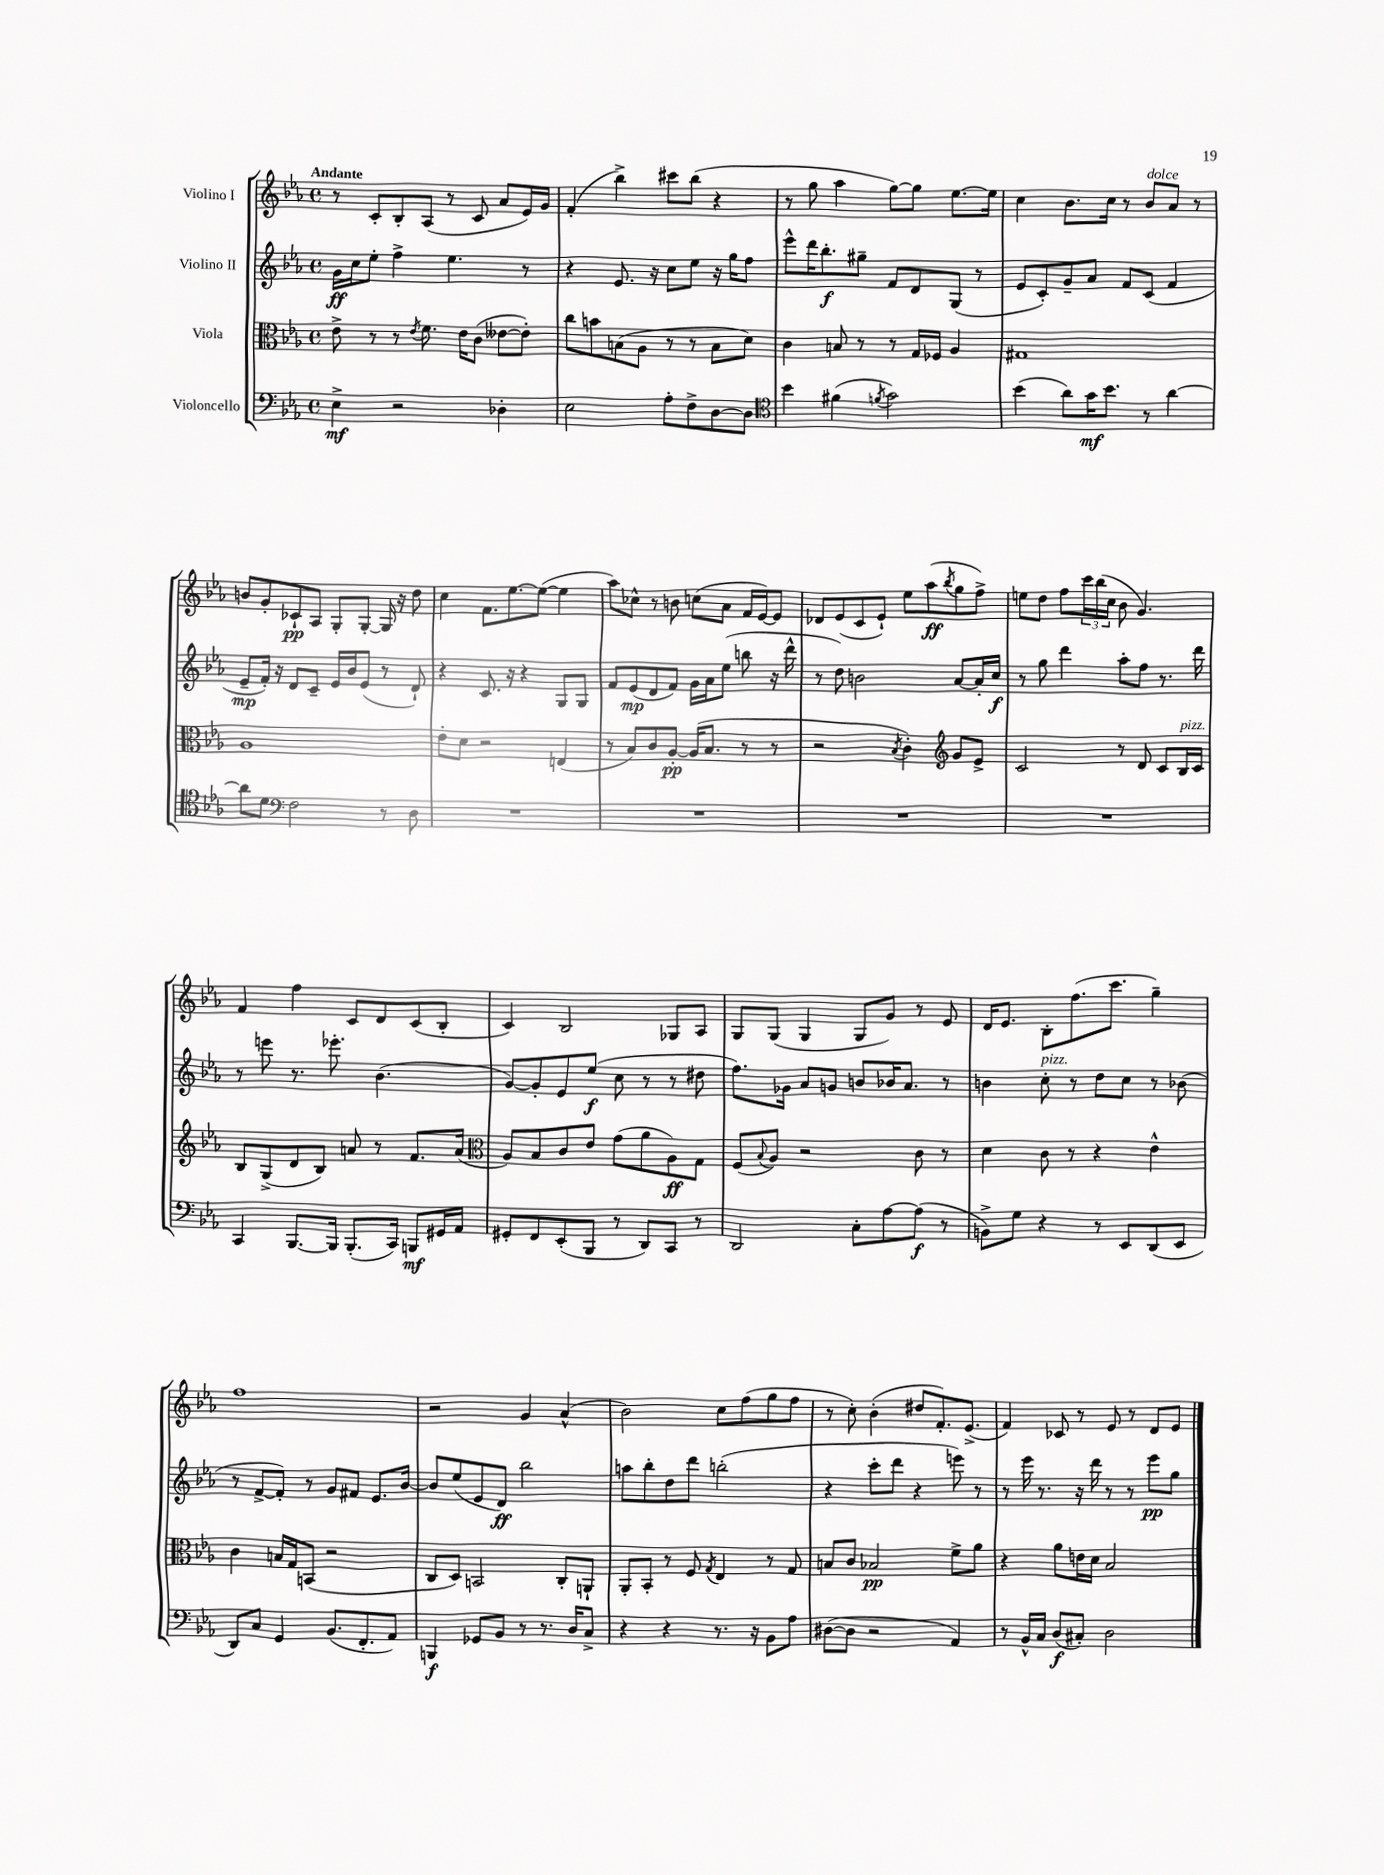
<<
\new StaffGroup <<
\new Staff = "s0" \with { instrumentName = "Violino I" } {
    \clef treble \key ees \major \defaultTimeSignature \time 4/4 \tempo "Andante"
    r8 c'8-. bes8-. aes8( r8 c'8 aes'8 ees'16) g'16 |
    f'4-.( bes''4->) cis'''8 bes''8( r4 |
    r8 g''8 aes''4 g''8~) g''8 ees''8.~ ees''16 |
    c''4 bes'8. c''16 r8 bes'8^\markup { \italic "dolce" } aes'8 r8 |
    b'8 g'8-. ces'8-!\pp aes8 g8-. g8~-. g16 r16 d''8 |
    c''4 f'8. ees''8.~ ees''8~( ees''4 |
    aes''8) ces''8-^ r8 b'8 c''8( aes'8 f'16 ees'16~) ees'8 |
    des'8 ees'8( c'8 ees'8-!) ees''8 aes''8\ff( \acciaccatura { bes''8 } g''8 f''8->) |
    e''8 d''8 f''8 \tuplet 3/2 { c'''16 bes''16( c''16 } bes'8 g'4.) |
    f'4 f''4 c'8 d'8 c'8( bes8-. |
    c'4) bes2 ges8 aes8 |
    g8 g8( g4 g8 g'8) r8 ees'8 |
    d'16 ees'8. bes8-. f''8.( c'''8. g''4--) |
    f''1 |
    r2 g'4 aes'4-^( |
    bes'2) c''8 f''8( g''8 f''8 |
    r8 c''8-.) bes'4-.( dis''8 f'8.-.) ees'8.->( |
    f'4) ces'8 r8 ees'8 r8 d'8 ees'8 \bar "|." |
}
\new Staff = "s1" \with { instrumentName = "Violino II" } {
    \clef treble \key ees \major \defaultTimeSignature \time 4/4
    g'16\ff c''16 ees''8-. f''4-> ees''4. r8 |
    r4 ees'8. r16 c''8 ees''8 r16 g''16 f''8 |
    ees'''8-^ d'''16 bes''8.-.\f gis''8-- f'8 d'8 g8( r8 |
    ees'8 c'8-.) g'8-- aes'8 f'8 c'8( f'4 |
    ees'8--\mp f'16-.) r16 d'8 c'8-- ees'16 bes'16 ees'8( r8 d'8-!) |
    r4 c'8. r16 r4 g8 g8 |
    f'8 ees'8\mp( d'8 f'8) g'16 aes'16 ees''8( b''8 r16 d'''16-^ |
    r8 d''8) b'2 aes'8~ aes'16-. c''16\f |
    r8 g''8 d'''4 aes''8-. f''8 r8. d'''16 |
    r8 e'''8 r8. ees'''8.-. bes'4.( |
    g'8~) g'8-. ees'8 ees''8\f( c''8 r8 r8 dis''8 |
    f''8.) ges'16 aes'8 g'8 b'8 bes'16 aes'8. r8 |
    b'4 c''8-.^\markup { \italic "pizz." } r8 d''8 c''8 r8 bes'8( |
    r8 f'8~-> f'8-.) r8 g'8 fis'8 ees'8. bes'16~ |
    bes'8 ees''8( ees'8 d'8\ff) bes''2 |
    a''8 bes''8-. d''8 d'''8 b''2-.( |
    r4 c'''8-. d'''8 r4 e'''8) r8 |
    r8 ees'''16 r8. r16 d'''16 r8 r8 ees'''8\pp g''8 \bar "|." |
}
\new Staff = "s2" \with { instrumentName = "Viola" } {
    \clef alto \key ees \major \defaultTimeSignature \time 4/4
    ees'8-> r8 r8 \acciaccatura { ees'8 } f'8. ees'16 c'8( eeses'8~ eeses'8-.) |
    c''8 b'8 b8( aes8 r8 r8 b8 d'8) |
    c'4 b8 r8 r8 g16 fes16 aes4 |
    gis1 |
    aes1 |
    ees'8-. d'8 r2 e4( |
    r8 bes8) c'8 aes8~-.\pp aes16( bes8. r8 r8 |
    r2 \acciaccatura { bes8 } c'4-.) \clef treble g'8 ees'8-> |
    c'2 r8 d'8 c'8 bes16^\markup { \italic "pizz." } c'16 |
    bes8 g8->( d'8 bes8) a'8 r8 f'8. a'16( |
    \clef alto aes8) bes8 c'8 ees'8 g'8( aes'8 aes8\ff) g8 |
    f8( \appoggiatura { bes8 } aes8) r2 c'8 r8 |
    d'4 c'8 r8 r4 ees'4-^ |
    c'4 b16 g16 b,8( r2 |
    c8 d8) b,2 c8-. a,8-! |
    aes,8-. bes,8-. r8 f8 \acciaccatura { g8 } ees4 r8 g8 |
    b8 c'8 bes2\pp f'8-> aes'8 |
    r4 aes'8 e'16 d'16 bes2 \bar "|." |
}
\new Staff = "s3" \with { instrumentName = "Violoncello" } {
    \clef bass \key ees \major \defaultTimeSignature \time 4/4
    ees4->\mf r2 des4-. |
    ees2 aes8-. f8-> d8~ d8 |
    \clef tenor bes'4 fis'4( \acciaccatura { f'8 } g'2) |
    bes'4( aes'8) g'16\mf bes'8. r8 aes'4~ |
    aes'8 d'8 \clef bass f2 r8 d8 |
    R1 |
    R1 |
    R1 |
    R1 |
    c,4 bes,,8.~ bes,,16 bes,,8.-.( c,16) b,,8\mf gis,16 aes,16 |
    gis,8-. f,8 ees,8-.( bes,,8 r8 d,8) c,8 r8 |
    d,2 c8-. aes8~ aes8\f( r8 |
    b,8->) g8 r4 r8 ees,8 d,8( ees,8 |
    d,8) c8 g,4 bes,8.( f,8.-. aes,8) |
    b,,4\f ges,8 bes,8 r8 r8. d16 c8-> |
    r4 r4 r8. r16 bes,8 aes8 |
    dis8~( dis8 r2 aes,4) |
    r8 bes,16-^ c16 d8\f( cis8-.) d2 \bar "|." |
}
>>
>>
\layout { \context { \Score \remove "Bar_number_engraver" } }
